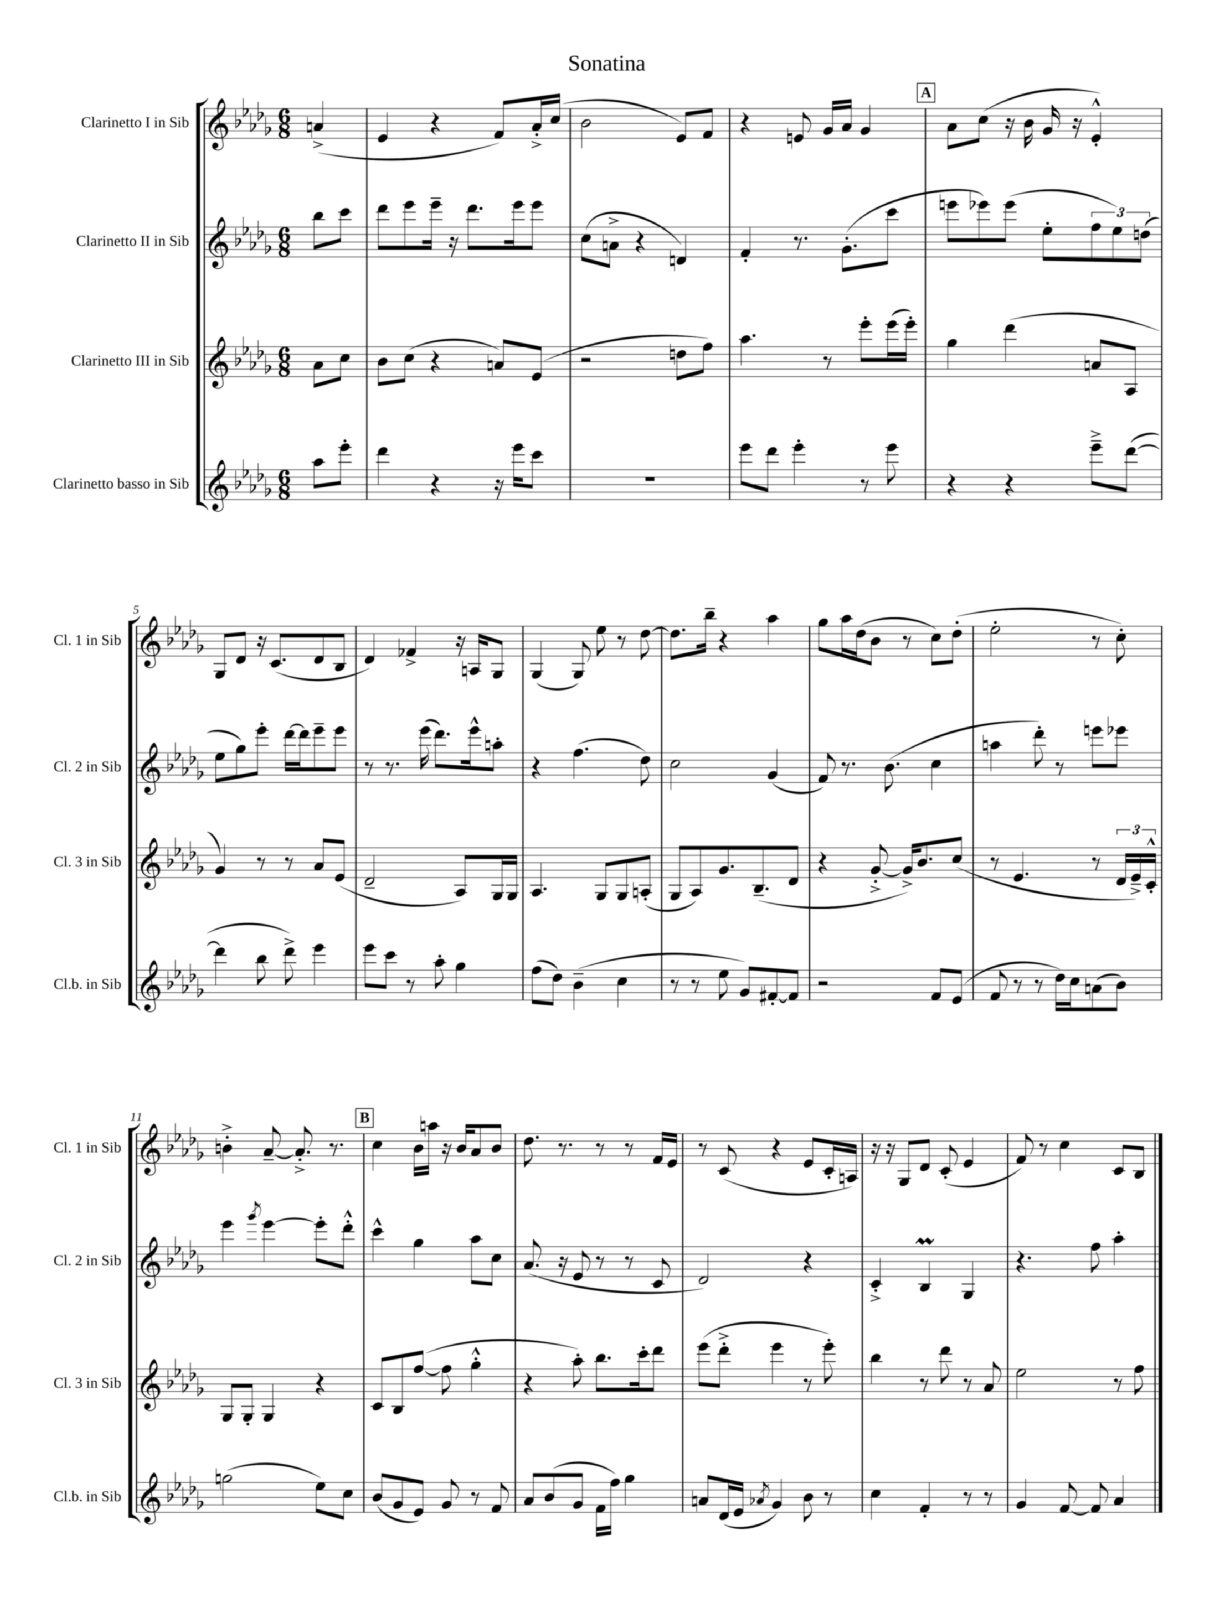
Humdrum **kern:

**kern	**kern	**kern	**kern
*part4	*part3	*part2	*part1
*staff4	*staff3	*staff2	*staff1
*I"Clarinetto basso in Sib	*I"Clarinetto III in Sib	*I"Clarinetto II in Sib	*I"Clarinetto I in Sib
*I'Cl.b. in Sib	*I'Cl. 3 in Sib	*I'Cl. 2 in Sib	*I'Cl. 1 in Sib
*clefG2	*clefG2	*clefG2	*clefG2
*k[b-e-a-d-g-]	*k[b-e-a-d-g-]	*k[b-e-a-d-g-]	*k[b-e-a-d-g-]
*M6/8	*M6/8	*M6/8	*M6/8
=	=	=	=
8aa-\L	8a-\L	8bb-\L	(4an^/
8eee-'\J	8cc\J	8ccc\J	.
=1	=1	=1	=1
4ddd-\	8b-\L	8ddd-\L	4e-/
.	(8cc\J	8eee-\	.
4r	4r	16eee-~\Jk	4r
.	.	16r	.
.	.	8.ddd-\L	.
16r	8an/L)	.	8f/L)
16eee-\KL	.	16eee-\k	.
8ccc\J	(8e-/J	8eee-\J	16a-'^/L
.	.	.	(16cc/JJ
=2	=2	=2	=2
2.r	2r	(8cc\L	2b-\
.	.	8an^\J	.
.	.	4r	.
.	8ddn\L	4dn/)	8e-/L)
.	8ff\J)	.	8f/J
=3	=3	=3	=3
8eee-\L	4.aa-\	4f'/	4r
8ddd-\J	.	.	.
4eee-'\	.	8.r	8en/
.	8r	.	16g-/LL
.	.	(8.g-'\L	16a-/JJ
8r	8eee-'\L	.	4g-/
8eee-\	(16eee-\L	8ccc\J	.
.	16eee-'\JJ)	.	.
!!LO:REH:place=s1:t=A
=4	=4	=4	=4
4r	4gg-\	8eeen\L	8a-\L
.	.	8eee-X\)	(8cc\J
4r	(4ddd-\	(8eee-\J	16r
.	.	.	16b-\
.	.	8ee-'\L	16g-/
.	.	.	16r
8eee-~^\L	8an/L	12ff\	4e-'^^/)
.	.	12ee-\)	.
([8ddd-\J	8A-/J	.	.
.	.	(12ddn\J	.
!!LO:LB:g=z
=5	=5	=5	=5
4ddd-\]	4g-/)	8ee-\L	8G-/L
.	.	8gg-\)	8d-/J
8bb-\	8r	8eee-'\J	16r
.	.	.	(8.c/L
8ddd-^\)	8r	[16ddd-\LL	.
.	.	16ddd-\J]	.
4eee-\	8a-/L	8eee-~\	8d-/
.	(8e-/J	8eee-\J	8B-/J
=6	=6	=6	=6
8eee-\L	2d-~/	8r	4d-/)
8ccc\J	.	8.r	.
8r	.	.	4f-X^/
.	.	(16eee-\	.
8aa-'\	.	8.ddd-\L)	.
4gg-\	8A-/L)	.	16r
.	.	16eee-^^\k	16An/KL
.	16G-/L	8aan'\J	8G-/J
.	16G-/JJ	.	.
=7	=7	=7	=7
(8ff\L	4.A-/	4r	(4G-/
8dd-\J)	.	.	.
(4b-~\	.	(4.ff\	8G-/)
.	8G-/L	.	8ee-\
4cc\	8G-/	.	8r
.	(8An'/J	8dd-\)	[8dd-\
=8	=8	=8	=8
8r	8G-/L	2cc\	8.dd-\L]
8r	8A-/)	.	.
.	.	.	16bb-~\Jk
8ee-\	8.g-/	.	4r
8g-/L)	.	.	.
.	(8.B-~/	.	.
[8f#X'/	.	(4g-/	4aa-\
8f#/J]	8d-/J	.	.
=9	=9	=9	=9
2r	4r	8f/)	8gg-\L
.	.	8.r	16aa-\L
.	.	.	(16dd-\J
.	[8g-'^/	.	8b-\J
.	.	(8.b-\	.
.	16g-^/KL])	.	8r
.	8.b-/	.	.
8f/L	.	4cc\	8cc\L)
(8e-/J	(8cc/J	.	(8dd-'\J
=10	=10	=10	=10
8f/	8r	4aan\	2ee-'\
8r	4.e-/	.	.
8r	.	8ddd-'\)	.
16dd-\LL)	.	8r	.
16cc\J	.	.	.
(8an\	8r	8eeen\L	8r
8b-\J)	24d-/LL	8eee-X\J	8cc'\)
.	24e-~^/)	.	.
.	24c'^^/JJ	.	.
!!LO:LB:g=z
=11	=11	=11	=11
(2ggn\	8G-/L	4eee-\	4bn'^\
.	8G-'/J	.	.
.	.	8qggg-/	.
.	4G-/	[4eee-\	[8a-~/
.	.	.	8.a-'^/]
8ee-\L)	4r	8eee-'\L]	.
.	.	.	8.r
8cc\J	.	8ddd-'^^\J	.
!!LO:REH:place=s1:t=B
=12	=12	=12	=12
(8b-/L	8c/L	4ccc^^\	4cc\
8g-/	8B-/	.	.
8e-/J)	([8ff/J	4gg-\	16b-\LL
.	.	.	16aan\JJ
8g-/	8ff\]	.	16r
.	.	.	16b-/KL
8r	4gg-'^^\	8aa-\L	8a-/
8f/	.	8cc\J	8b-/J
=13	=13	=13	=13
8a-/L	4r	(8.a-/	8.dd-\
(8b-/	.	.	.
.	.	16r	8.r
8g-/J	8aa-'\)	8e-/	.
16f\LL	8.bb-\L	8r	8r
16ff\JJ)	.	.	.
4gg-\	.	8r	8r
.	16ccc'\k	.	.
.	8ddd-\J	8c/	16f/LL
.	.	.	16e-/JJ
=14	=14	=14	=14
8an/L	(8eee-\L	2d-/)	8r
(16d-/L	8ddd-'^\J	.	(8c/
16e-/JJ	.	.	.
8qa-X/	.	.	.
4g-/)	4eee-\	.	4r
8b-\	8r	4r	8e-/L
8r	8eee-'\)	.	16c'/L
.	.	.	16An/JJ)
=15	=15	=15	=15
4cc\	4bb-\	4c'^/	16r
.	.	.	16r
.	.	.	8G-/L
4f'/	8r	4B-M/	8d-/J
.	8ddd-\	.	(8c'/
8r	8r	4G-/	4e-/
8r	8a-/	.	.
=16	=16	=16	=16
4g-/	2ee-\	4.r	8f/)
.	.	.	8r
[8f/	.	.	4cc\
8f/]	.	8ff\	.
4a-/	8r	4aa-'\	8c/L
.	8ff\	.	8B-/J
==	==	==	==
*-	*-	*-	*-
